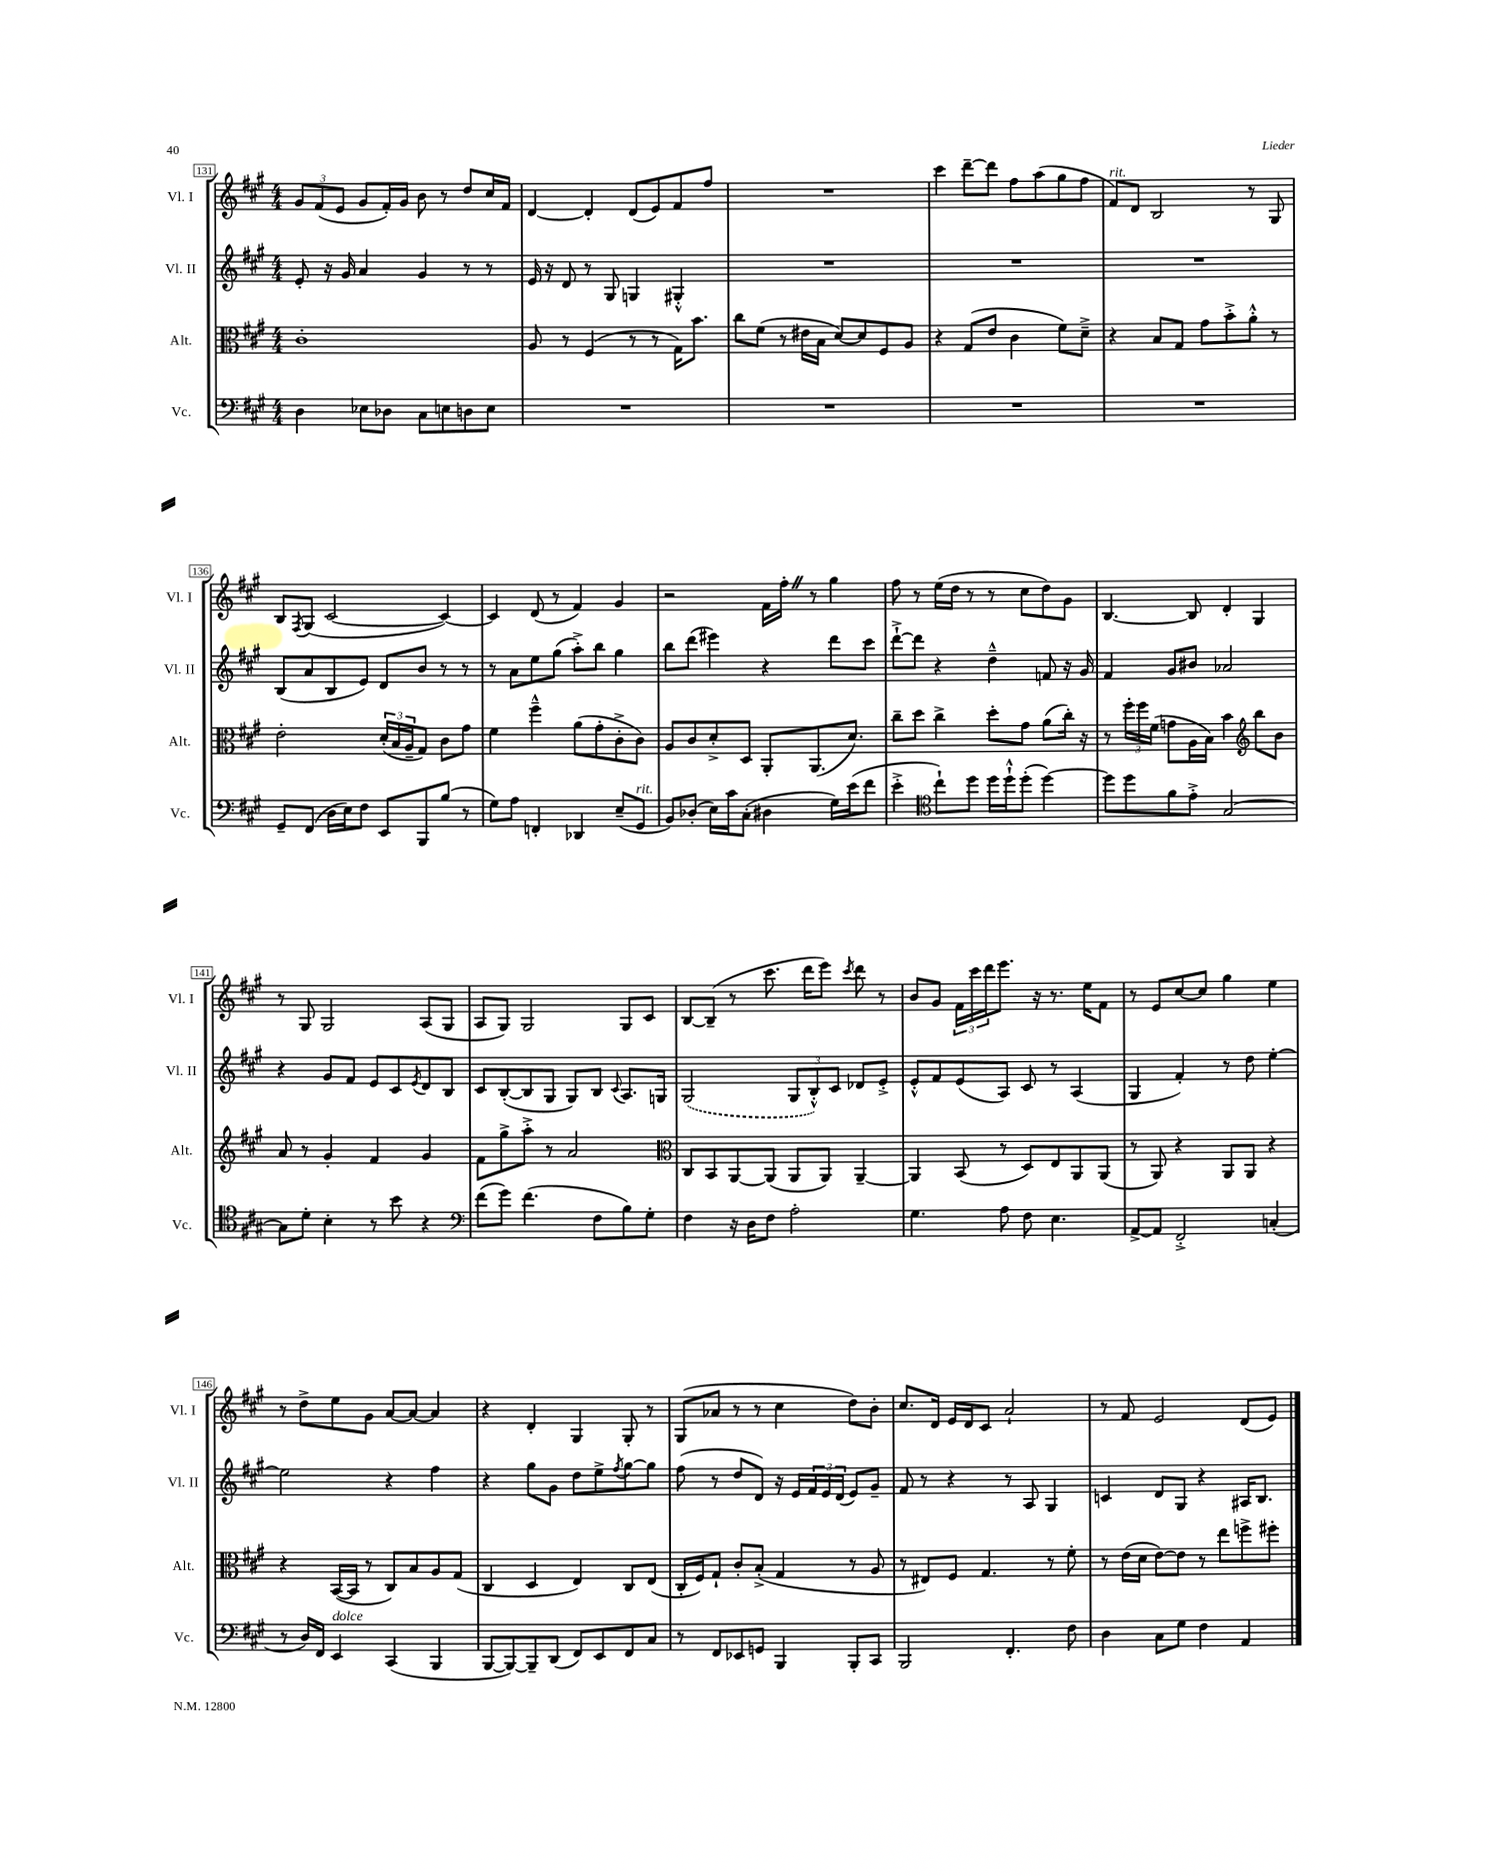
<<
\new StaffGroup <<
\new Staff = "s0" \with { instrumentName = "Vl. I" shortInstrumentName = "Vl. I" } {
    \clef treble \key a \major \numericTimeSignature \time 4/4
    \tuplet 3/2 { gis'8 fis'8( e'8 } gis'8 fis'16-.) gis'16 b'8 r8 d''8 cis''16 fis'16 |
    d'4~ d'4-. d'8( e'8) fis'8 fis''8 |
    R1 |
    cis'''4 d'''8~-- d'''8 fis''8 a''8( gis''8 fis''8 |
    fis'8^\markup { \italic "rit." }) d'8 b2 r8 gis8 |
    b8 \acciaccatura { fis8 } gis8( cis'2~ cis'4~) |
    cis'4 d'8( r8 fis'4) gis'4 |
    r2 fis'16 fis''16-. \once \override BreathingSign.text = \markup { \musicglyph "scripts.caesura.straight" } \breathe r8 gis''4 |
    fis''8 r8 e''16( d''16 r8 r8 cis''8 d''8) gis'8 |
    b4.~ b8 d'4-. gis4 |
    r8 gis8 gis2 a8( gis8 |
    a8 gis8) gis2 gis8 cis'8 |
    b8~ b8--( r8 cis'''8. d'''16 e'''8) \acciaccatura { cis'''8 } d'''8 r8 |
    b'8 gis'8 \tuplet 3/2 { fis'16 cis'''16 d'''16 } e'''8. r16 r8. e''16 fis'8 |
    r8 e'8 cis''8~ cis''8 gis''4 e''4 |
    r8 d''8-> e''8 gis'8 a'8~ a'8~ a'4 |
    r4 d'4-. gis4 gis8-. r8 |
    gis8( aes'8 r8 r8 cis''4 d''8) b'8-. |
    cis''8. d'16 e'16 d'16 cis'8 a'2-! |
    r8 fis'8 e'2 d'8( e'8) \bar "|." |
}
\new Staff = "s1" \with { instrumentName = "Vl. II" shortInstrumentName = "Vl. II" } {
    \clef treble \key a \major \numericTimeSignature \time 4/4
    e'8-. r16 gis'16 a'4 gis'4 r8 r8 |
    e'16 r16 d'8 r8 gis8 g4 gis4-.-^ |
    R1 |
    R1 |
    R1 |
    b8( a'8 b8 e'8) d'8 b'8 r8 r8 |
    r8 a'8 e''8 gis''8( a''8-.->) b''8 gis''4 |
    b''8 d'''8( eis'''4) r4 d'''8 cis'''8 |
    d'''8~-!-> d'''8 r4 d''4---^ f'8 r16 gis'16 |
    fis'4 gis'8 bis'8 aes'2 |
    r4 gis'8 fis'8 e'8 cis'8 \acciaccatura { e'8 } d'8 b8 |
    cis'8 b8~-.( b8 gis8 gis8) b8 \appoggiatura { cis'8 } a8. g16 |
    \once \slurDashed gis2( \tuplet 3/2 { gis8 b8-.-^) cis'8 } des'8 e'8-.-> |
    e'8-.-^ fis'8 e'8( a8) cis'8 r8 a4( |
    gis4 fis'4-.) r8 d''8 e''4~-. |
    e''2 r4 fis''4 |
    r4 gis''8 gis'8 d''8 e''8-> \acciaccatura { fis''8 } gis''8~ gis''8 |
    fis''8( r8 d''8 d'8) r16 e'16 \tuplet 3/2 { fis'16 e'16 d'16( } e'8) gis'8-- |
    fis'8 r8 r4 r8 a8 gis4 |
    c'4 d'8 gis8 r4 ais16 b8. \bar "|." |
}
\new Staff = "s2" \with { instrumentName = "Alt." shortInstrumentName = "Alt." } {
    \clef alto \key a \major \numericTimeSignature \time 4/4
    cis'1-. |
    a8 r8 fis4( r8 r8 gis16) b'8. |
    cis''8 fis'8( r8 eis'16 b16 d'8~) d'8 fis8 a8 |
    r4 gis8( e'8 cis'4 fis'8) d'8---> |
    r4 b8 gis8 gis'8 b'8-.-> a'8-.-^ r8 |
    e'2-. \tuplet 3/2 { d'16-.( b16 a16-- } gis8) cis'8 gis'8 |
    fis'4 fis''4---^ a'8( gis'8-. cis'8-.-> cis'8) |
    a8 cis'8 d'8-.-> d8 a,8-. a,8.( d'8.) |
    cis''8-- d''8 cis''4-> d''8-. gis'8 a'8( cis''16-.) r16 |
    r8 \tuplet 3/2 { fis''16-. fis''16 fis'16( } g'8 a16 b16) b'4 \clef treble b''8 b'8 |
    a'8 r8 gis'4-. fis'4 gis'4 |
    fis'8 gis''8-> a''8-.-> r8 a'2 |
    \clef alto cis8 b,8 a,8~ a,8( a,8 a,8) a,4~-- |
    a,4 b,8( r8 d8) e8 a,8 a,8( |
    r8 a,8) r4 a,8 a,8 r4 |
    r4 b,16~( b,16 r8 cis8) b8 a8 gis8( |
    cis4 d4 e4) cis8 e8( |
    cis16-. fis16) gis8-! cis'8-. b8-.->( gis4 r8 a8 |
    r8 eis8) fis8 gis4. r8 fis'8-. |
    r8 e'16( d'16 e'8~) e'8 r8 e''8 f''8-> fis''8-. \bar "|." |
}
\new Staff = "s3" \with { instrumentName = "Vc." shortInstrumentName = "Vc." } {
    \clef bass \key a \major \numericTimeSignature \time 4/4
    d4 ees8 des8 cis8 e8 d8 e8 |
    R1 |
    R1 |
    R1 |
    R1 |
    gis,8-- fis,8( d16 e16) fis8 e,8 b,,8 b8( r8 |
    gis8) a8 f,4-. des,4 e8--( gis,8^\markup { \italic "rit." } |
    b,8) des8-.( e16) cis'16 cis8-.( dis4 gis16) e'16( fis'8 |
    e'4-.-> \clef tenor cis''8-!) d''8 d''16 d''16-!-^ d''8-.( d''4~) |
    d''8 d''8 fis'8 e'8-.-> gis2~ |
    gis8 d'8-. b4-. r8 b'8 r4 |
    \clef bass fis'8( gis'8) fis'4.( fis8 b8) gis8-. |
    fis4 r16 d16 fis8 a2-. |
    gis4. a8 fis8 e4. |
    a,8~-> a,8 fis,2-.-> c4-.( |
    r8 d16) fis,16 e,4^\markup { \italic "dolce" } cis,4( b,,4 |
    b,,8~ b,,8~) b,,8-- d,8( fis,8) e,8 fis,8 cis8 |
    r8 fis,8 ees,8 g,8 b,,4 b,,8-. cis,8 |
    b,,2 fis,4.-. fis8 |
    d4 cis8 gis8 fis4 a,4 \bar "|." |
}
>>
>>
\layout { \context { \Score currentBarNumber = #131 \override BarNumber.stencil = #(make-stencil-boxer 0.1 0.3 ly:text-interface::print) } }
